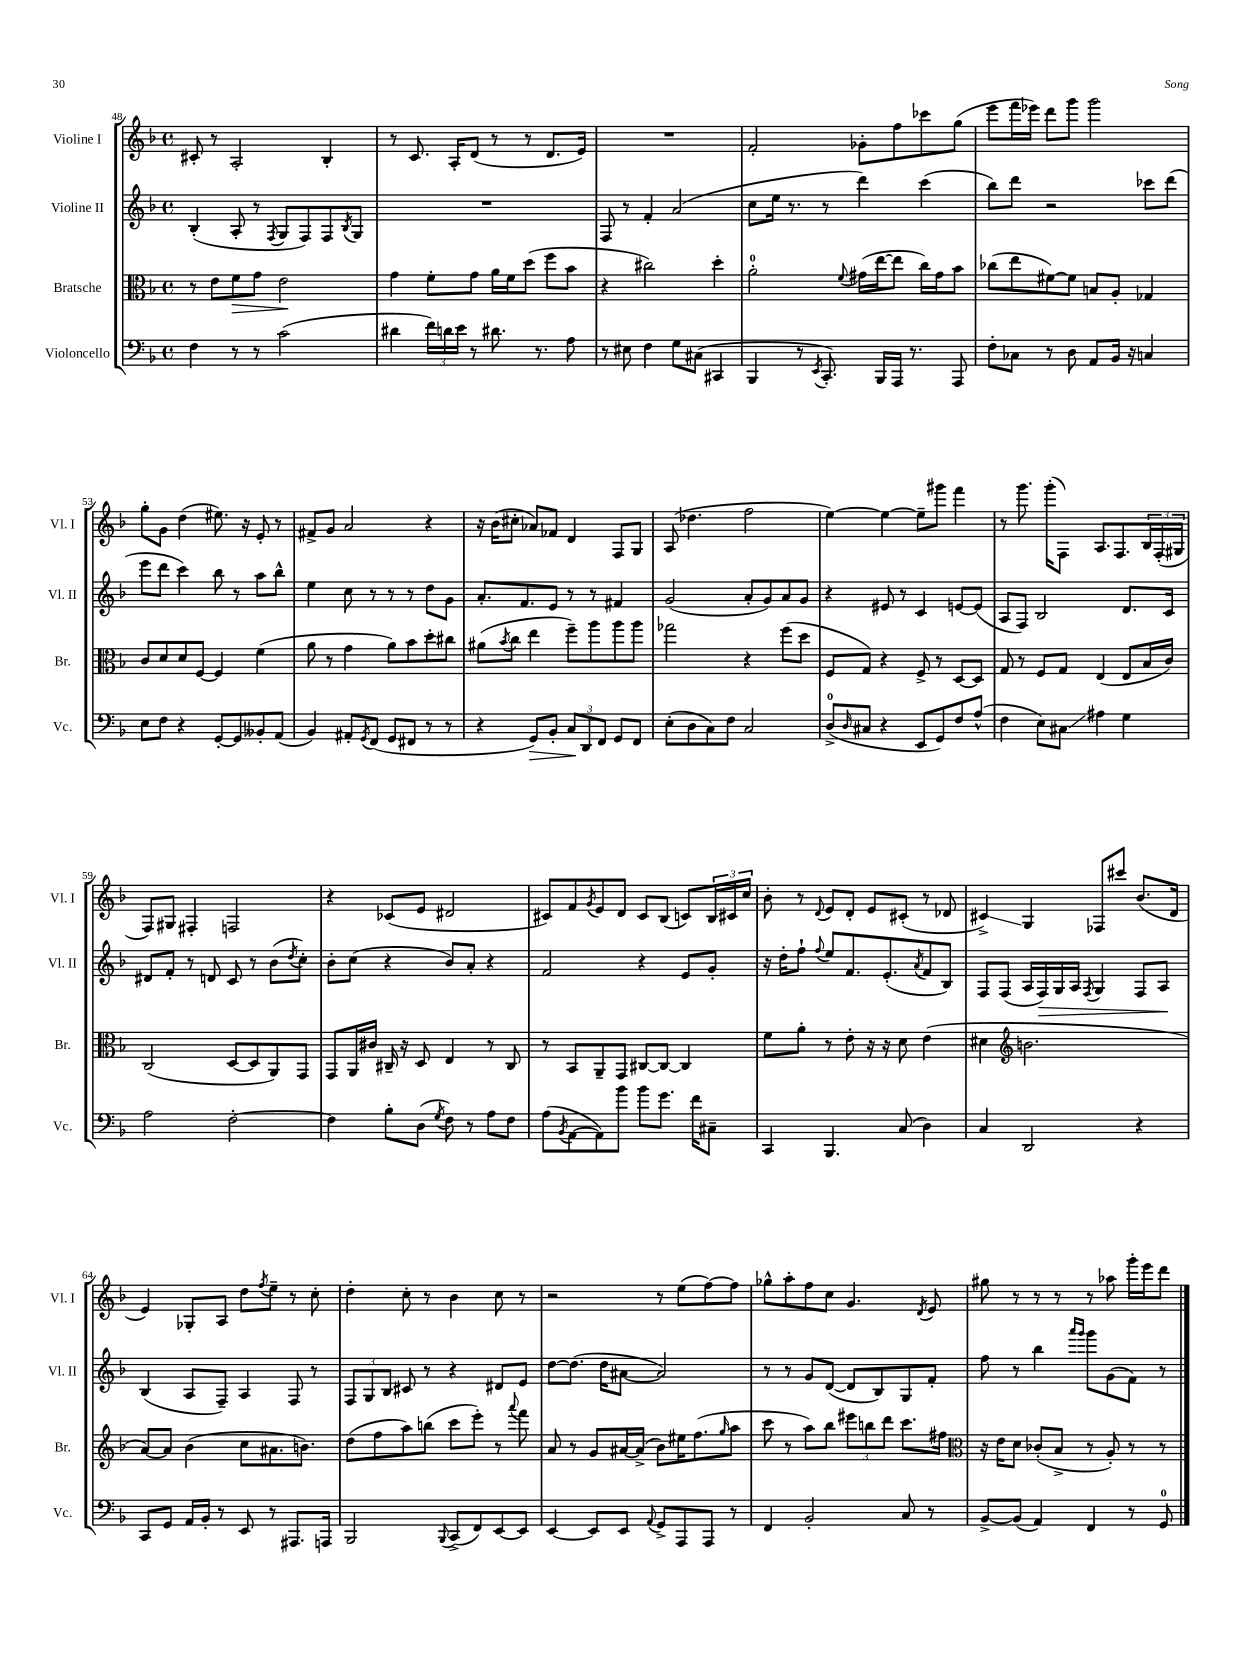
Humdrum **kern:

**kern	**kern	**kern	**kern
*staff4	*staff3	*staff2	*staff1
*clefF4	*clefC3	*clefG2	*clefG2
*k[b-]	*k[b-]	*k[b-]	*k[b-]
*M4/4	*M4/4	*M4/4	*M4/4
*met(c)	*met(c)	*met(c)	*met(c)
4F\	8r	(4B-'/	8c#'/
.	8e\L	.	8r
8r	8f\	8A'/	2A'/
8r	8g\J	8r	.
.	.	8qF/	.
(2c\	2e\	8G/L	.
.	.	8F/)	.
.	.	8F/	4B-'/
.	.	8qB-/	.
.	.	8G/J	.
=	=	=	=
4d#\	4g\	1r	8r
.	.	.	8.c/
24f\LL)	8f'\L	.	.
24d\	.	.	.
.	.	.	16A'/LK
24e\JJ	.	.	.
8r	8g\J	.	(8d/J
8.d#\	16a\LL	.	8r
.	16f\J	.	.
.	(8dd\J	.	8r
8.r	.	.	.
.	8ff\L	.	8.d/L
8A\	8b-\J	.	.
.	.	.	16e/Jk)
=	=	=	=
8r	4r	8F/	1r
8E#\	.	8r	.
4F\	2cc#\)	4f'/	.
8G\L	.	(2a/	.
(8C#\J	.	.	.
4CC#/	4dd'\	.	.
=	=	=	=
4BBB-/	2a'\	8cc\L	2f'/
.	.	16ee\Jk	.
.	.	8.r	.
8r	.	.	.
8qEE/	.	.	.
8.CC'/)	.	8r	.
.	8qqf/	.	.
.	(16g#\LL	4ddd\)	8g-'\L
16BBB-/LL	[16ee\J	.	.
16AAA/JJ	8ee\]J	.	8ff\
8.r	.	.	.
.	16cc\LL)	(4ccc\	8ccc-\
.	16g#\J	.	.
8AAA/	8b-\J	.	(8gg\J
=	=	=	=
8F'\L	(8cc-\L	8bb-\L)	8eee\L
8C-\J	8ee\	8ddd\J	16fff\L
.	.	.	16eee-\JJ)
8r	[8f#\)	2r	8ddd\L
8D\	8f#\]J	.	8ggg\J
8AA/L	8B/L	.	2ggg\
16BB-/Jk	8A'/J	.	.
16r	.	.	.
4C/	4G-/	8ccc-\L	.
.	.	(8ddd\J	.
=	=	=	=
8E\L	8c/L	8eee\L	8gg'\L
8F\J	8d/	8ddd\J	8g\J
4r	8d/	4ccc\)	(4dd\
.	[8F/J	.	.
[8GG'/L	4F/]	8bb-\	8.ee#\)
8GG/]	.	8r	.
.	.	.	16r
8BB--'/	(4f\	8aa\L	8e'/
(8AA/J	.	8bb-^^\J	8r
=	=	=	=
4BB-/)	8a\	4ee\	8f#^/L
.	8r	.	8g/J
8AA#'/L	4g\	8cc\	2a/
8qGG/	.	.	.
(8FF/J	.	8r	.
8GG/L	8a\L)	8r	.
8FF#/J	8b-\	8r	.
8r	8dd'\	8dd\L	4r
8r	8cc#\J	8g\J	.
=	=	=	=
4r	(8a#\L	8.a'/L	16r
.	.	.	(16b-\LK
.	8qb-/	.	.
.	8cc\J	.	8cc#'\J
.	.	8.f/	.
8GG/L)	4ee\	.	8a-/L)
8BB-'/J	.	8e/J	8f-/J
12C/L	8ff~\L)	8r	4d/
12DD/	.	.	.
.	8aa\	8r	.
12FF/J	.	.	.
8GG/L	8aa\	4f#/	8F/L
8FF/J	8aa\J	.	8G/J
=	=	=	=
(8E'\L	2gg-\	(2g/	(8A/
8D\	.	.	4.dd-\
8C\)	.	.	.
8F\J	.	.	.
2C/	4r	8a'/L	2ff\
.	.	8g/)	.
.	(8ff\L	8a/	.
.	8dd\J	8g/J	.
=	=	=	=
(8D^/L	8F/L	4r	[4ee\)
16qqD/	.	.	.
8C#/J	8G/J)	.	.
4r	4r	8e#/	4ee\_
.	.	8r	.
8EE/L	8F^/	4c/	8ee~\]L
8GG/)	8r	.	8ggg#\J
8F/	[8D/L	[8e/L	4fff\
(8A^^/J	8D/]J	(8e/]J	.
=	=	=	=
4F\	8G/	8A/L	8r
.	8r	8F/J)	8.ggg\
8E\L)	8F/L	2B-/	.
.	.	.	(16ggg'\LK
8C#\J	8G/J	.	8F\J)
4A#\	(4E/	.	8.A/L
.	.	.	8.F/
4G\	8E/L	8.d/L	.
.	16B-/L	.	24B-/L
.	.	.	(24F'/
.	16c/JJ)	16c/Jk	.
.	.	.	24G#/JJ
=	=	=	=
2A\	(2C/	8d#/L	8F/L)
.	.	8f'/J	8G#/J
.	.	8r	4F#'/
.	.	8d/	.
[2F'\	[8D/L	8c/	2F/
.	8D/]	8r	.
.	8AA/)	(8b-\L	.
.	.	8qdd/	.
.	8GG/J	8cc'\J)	.
=	=	=	=
4F\]	8GG/L	8b-'\L	4r
.	16AA/L	(8cc\J	.
.	16c#/JJ	.	.
8B-'\L	16C#~/	4r	(8c-/L
.	16r	.	.
(8D\J	8D/	.	8e/J
8qG/	.	.	.
8F\)	4E/	8b-/L)	2d#/
8r	.	8a'/J	.
8A\L	8r	4r	.
8F\J	8C#/	.	.
=	=	=	=
(8A\L	8r	2f/	8c#/L)
8qBB-/	.	.	.
[8AA\	8BB-/L	.	8f/
.	.	.	8qg/
8AA\])	8AA~/	.	8e/
8b-\J	8GG/J	.	8d/J
8b-\L	[8C#/L	4r	8c#/L
8.g\J	8C#/_J	.	(8B-/J
.	4C#/]	8e/L	8c/L)
16f\LK	.	.	.
8C#~\J	.	8g'/J	24B-/L
.	.	.	24c#/
.	.	.	24cc/JJ
=	=	=	=
4CC/	8f\L	16r	8b-'\
.	.	16dd'\LK	.
.	8a'\J	8ff`\J	8r
.	.	8qqff/	8qqd/
4.BBB-/	8r	8ee/L	8e/L
.	8e'\	8.f/	8d'/J
.	16r	.	8e/L
.	16r	(8.e'/	.
(8C/	8d\	.	(8c#'/J
.	.	8qa/	.
4D\)	(4e\	8f/	8r
.	.	8B-/J)	8d-/
=	=	=	=
4C/	4d#\	8F/L	4c#^/)
.	.	(8F/J	.
*	*clefG2	*	*
2DD/	2.b\	16A/LL	4G/
.	.	16F/)	.
.	.	16G/	.
.	.	16A/JJ	.
.	.	8qF/	.
.	.	4G/	8F-/L
.	.	.	8ccc#/J
4r	.	8F/L	(8.b-/L
.	.	8A/J	.
.	.	.	16d/Jk
=	=	=	=
8CC/L	[8a/L)	(4B-/	4e/)
8GG/J	8a/]J	.	.
16AA/LL	(4b-\	8A/L	8G-'/L
16BB-'/JJ	.	.	.
8r	.	8F~/J)	8A/J
8EE/	8cc\L	4A/	8dd\L
.	.	.	8qff/
8r	8.a#\	.	8ee~\J
8.AAA#/L	.	8F/	8r
.	8.b\J)	.	.
.	.	8r	8cc'\
16AAA/Jk	.	.	.
=	=	=	=
2BBB-/	(8dd\L	12F/L	4dd'\
.	.	12G/	.
.	8ff\	.	.
.	.	12B-/J	.
.	8aa\)	8c#/	8cc'\
.	(8bb\J	8r	8r
8qqBBB-/	.	.	.
(8CC^/L	8ccc\L	4r	4b-\
8FF/)	8eee'\J)	.	.
[8EE/	8r	8d#/L	8cc\
.	8qqaaa/	.	.
8EE/]J	8fff\	8e/J	8r
=	=	=	=
[4EE/	8a/	[8dd\L	2r
.	8r	(8.dd\]J	.
8EE/]L	8g/L	.	.
.	.	16dd\LK	.
8EE/J	[16a#/L	[8a#\J	.
.	(16a#^/]JJ	.	.
8qqAA/	.	.	.
8GG^/L	8b-\L)	2a#/])	8r
8AAA/	16ee#\K	.	(8ee\L
.	(8.ff\	.	.
8AAA/J	.	.	[8ff\)
.	16qqgg/	.	.
8r	8aa\J	.	8ff\]J
=	=	=	=
4FF/	8ccc\	8r	8gg-^^\L
.	8r	8r	8aa'\
2BB-'/	8aa\L)	8g/L	8ff\
.	8bb-\J	([8d/J	8cc\J
.	12eee#\L	8d/]L	4.g/
.	12bb\	.	.
.	.	8B-/)	.
.	12ddd\J	.	.
8C/	8.ccc\L	8G/	.
.	.	.	8qd/
8r	.	8f'/J	8e/
.	16ff#\Jk	.	.
=	=	=	=
*	*clefC3	*	*
[8BB-^/L	16r	8ff\	8gg#\
.	16e\LK	.	.
(8BB-/]J	8d\J	8r	8r
4AA/)	(8c-'/L	4bb-\	8r
.	8B-^/J	.	8r
.	.	16qqaaa/LL	.
.	.	16qqggg/JJ	.
4FF/	8r	8ggg\L	8r
.	8A'/)	(8g\	8aa-\
8r	8r	8f\J)	16ggg'\LL
.	.	.	16eee\J
8GG/	8r	8r	8ddd\J
==	==	==	==
*-	*-	*-	*-
